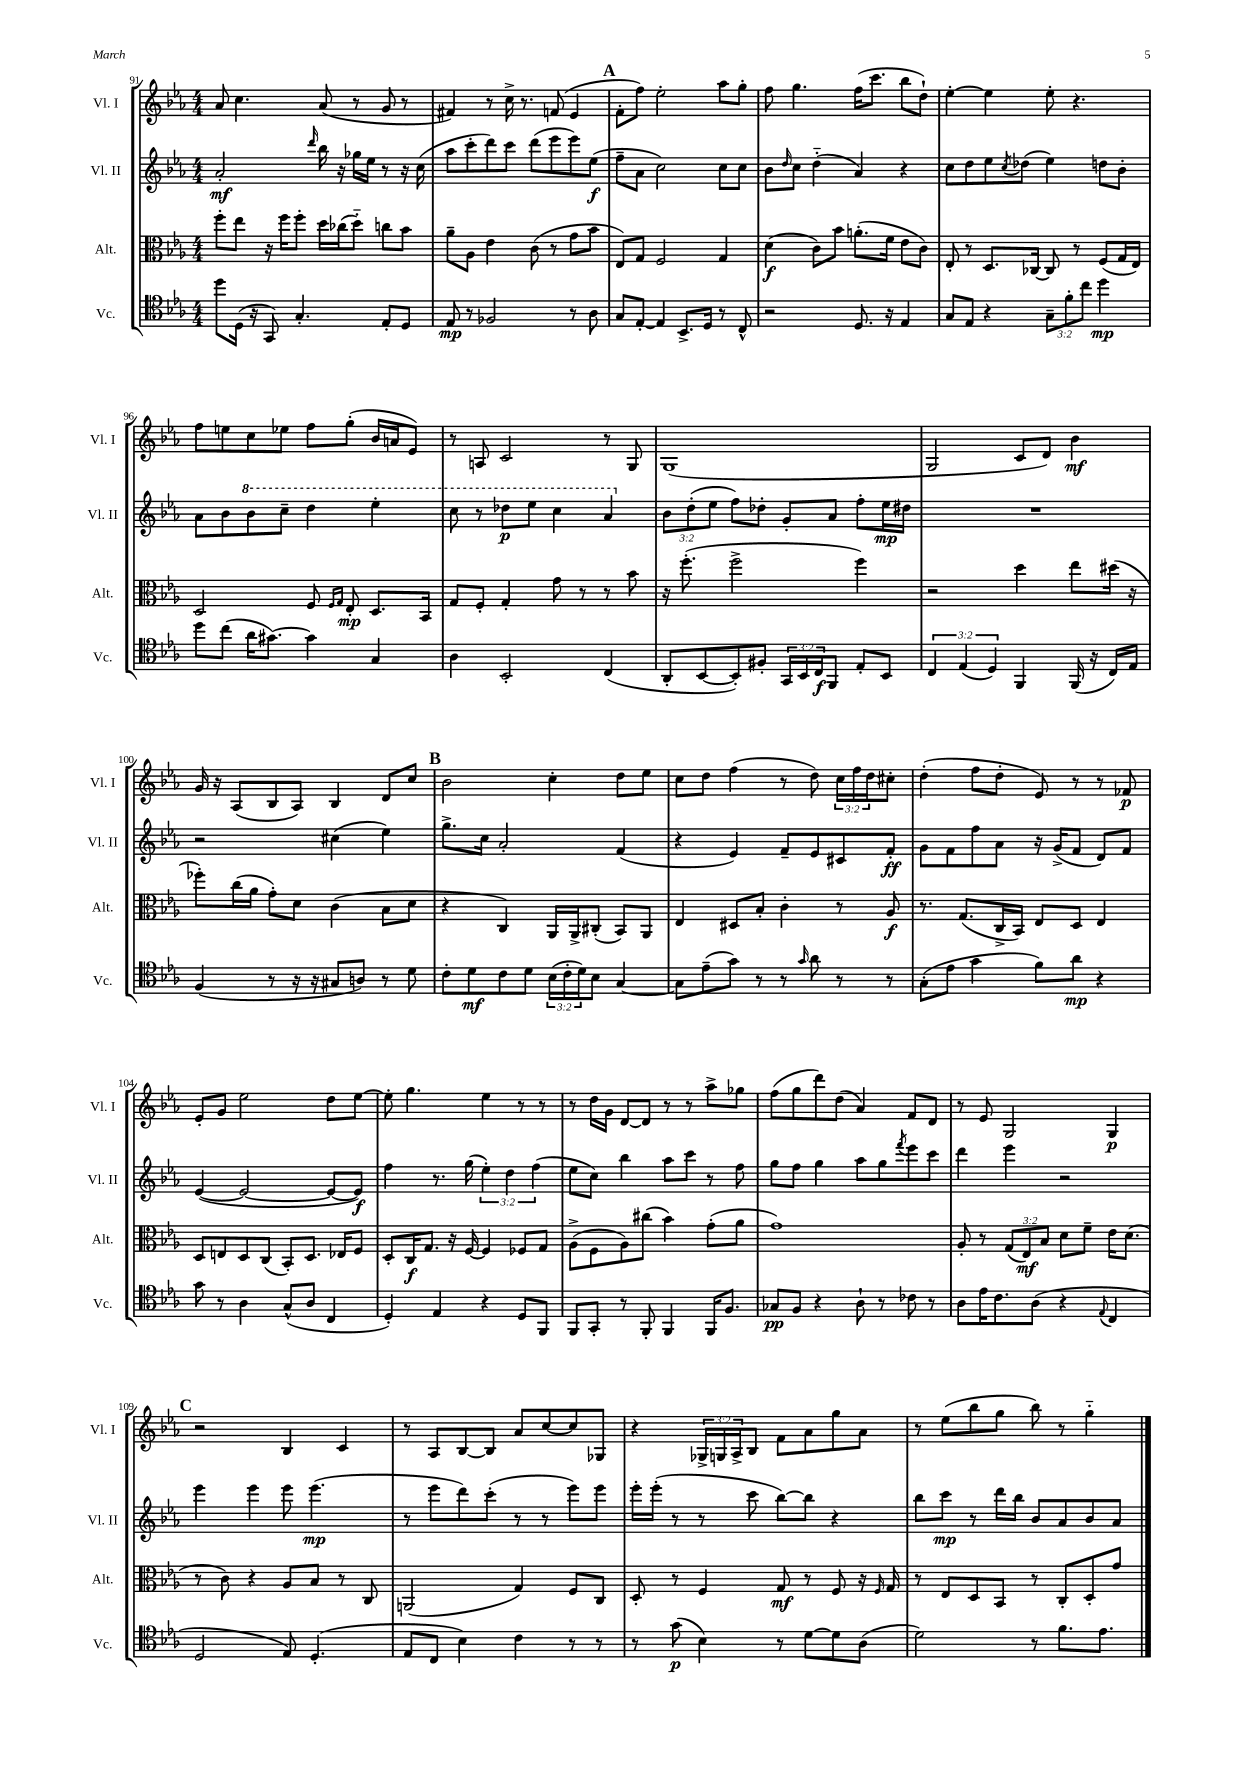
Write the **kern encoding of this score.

**kern	**kern	**kern	**kern
*staff4	*staff3	*staff2	*staff1
*clefC4	*clefC3	*clefG2	*clefG2
*k[b-e-a-]	*k[b-e-a-]	*k[b-e-a-]	*k[b-e-a-]
*M4/4	*M4/4	*M4/4	*M4/4
8dd	8ff'	2a-'	8a-
(16D	8ee-	.	4.cc
16r	.	.	.
8GG)	16r	.	.
.	16ff	.	.
4.G'	8ff'	.	.
.	.	16qqddd	.
.	16dd	16bb-	(8a-
.	(16cc-	16r	.
.	8dd'~)	16gg-	8r
.	.	16ee-	.
8E-'	8cc	8r	8g
8D	8b-	16r	8r
.	.	(16cc	.
=	=	=	=
8E-	8a-~	8aa-	4f#)
8r	8A-	8ccc'	.
2F-	4e-	8ddd)	8r
.	.	8ccc	16cc^
.	.	.	8.r
.	(8c	(8ddd	.
.	8r	8eee-	(8f
8r	8g	8eee-)	4e-
8A-	8b-	(8ee-	.
=	=	=	=
8G	8E-)	8ff~	8f'
[8E-'	8G	8a-	8ff)
4E-]	2F	2cc)	2ee-'
8.BB-^	.	.	.
16D	.	.	.
8r	4G	8cc	8aa-
8C^^	.	8cc	8gg'
=	=	=	=
2r	(4d	8b-	8ff
.	.	16qqdd	.
.	.	8cc	4.gg
.	8c)	(4dd'~	.
.	8b-	.	.
8.D	(8.a'	4a-)	(16ff
.	.	.	8.ccc
16r	16f	.	.
4E-	8e-	4r	8bb-
.	8c)	.	8dd`)
=	=	=	=
8G	8E-'	8cc	[4ee-'
8E-	8r	8dd	.
4r	8.D	8ee-	4ee-]
.	.	8qcc	.
.	.	(8dd-	.
.	[16C-	.	.
12G~	8C-]	4ee-)	8ee-'
12f'	.	.	.
.	8r	.	4.r
12cc	.	.	.
4dd	(8F	8dd	.
.	16G	8b-'	.
.	16E-)	.	.
=	=	=	=
8dd	2D	8a-	8ff
(8cc	.	8b-	8ee
16a-	.	8bb-	8cc
[8.g#)	.	.	.
.	.	8ccc~	8ee-
4g#]	8F	4ddd	8ff
.	16qqF	.	.
.	16qqG	.	.
.	8E-'	.	(8gg'
4G	8.D	4eee-'	16b-
.	.	.	16a
.	.	.	8e-)
.	16BB-	.	.
=	=	=	=
4A-	8G	8ccc	8r
.	8F'	8r	8A
2BB-'	4G'	8ddd-	2c
.	.	8eee-	.
.	8g	4ccc	.
.	8r	.	.
(4C	8r	4aa-	8r
.	8b-	.	8G
=	=	=	=
8AA-'	16r	12b-	(1G
.	(8.ff'	.	.
.	.	(12dd'	.
[8BB-	.	.	.
.	.	12ee-	.
8BB-'])	2ff^	8ff)	.
8F#'	.	8dd-'	.
24GG	.	8g'	.
24BB-	.	.	.
24C	.	.	.
8FF	.	8a-	.
8E-'	4ff)	8ff'	.
8BB-	.	16ee-	.
.	.	16dd#	.
=	=	=	=
6C	2r	1r	2G
(6E-	.	.	.
6D)	.	.	.
4FF	4dd	.	8c
.	.	.	8d)
(16FF	8ee-	.	4b-
16r	.	.	.
16C)	(16dd#	.	.
16E-	16r	.	.
=	=	=	=
(4F	8ff-')	2r	16g
.	.	.	16r
.	(16cc	.	(8A-
.	16a-	.	.
8r	8g')	.	8B-
16r	8d	.	8A-)
16r	.	.	.
8G#	(4c	(4cc#	4B-
8A)	.	.	.
8r	8B-	4ee-)	8d
8d	8d	.	8cc
=	=	=	=
8c'	4r	8.gg^	2b-
8d	.	.	.
.	.	16cc	.
8c	4C)	2a-'	.
8d	.	.	.
(24B-	16AA-	.	4cc'
24c'	.	.	.
.	16AA-^	.	.
24d)	.	.	.
8B-	(8C#'	.	.
[4G	8BB-)	(4f	8dd
.	8AA-	.	8ee-
=	=	=	=
8G]	4E-	4r	8cc
(8e-~	.	.	8dd
8g)	8D#	4e-)	(4ff
8r	8B-'	.	.
8r	4c'	8f~	8r
16qqg	.	.	.
8a-	.	8e-	8dd)
8r	8r	8c#	24cc
.	.	.	24ff
.	.	.	24dd
8r	8A-	8f'	8cc#'
=	=	=	=
(8G'	8.r	8g	(4dd'
8e-	.	8f	.
.	(8.G	.	.
4g	.	8ff	8ff
.	16C^	8a-	8dd'
.	16BB-)	.	.
8f)	8E-	16r	8e-)
.	.	(16g^	.
8a-	8D	8f	8r
4r	4E-	8d)	8r
.	.	8f	8f-
=	=	=	=
8g	8D	([4e-	8e-'
8r	8E	.	8g
4A-	8D	2e-_	2ee-
.	(8C	.	.
(8G^^	8BB-')	.	.
8A-	8.D	.	.
4C	.	8e-_	8dd
.	16E-	.	.
.	8F	8e-])	[8ee-
=	=	=	=
4D')	8D'	4ff	8ee-']
.	16C	.	4.gg
.	8.G	.	.
4E-	.	8.r	.
.	16r	.	.
.	[16F	(16gg	.
4r	4F]	6ee-')	4ee-
.	.	6dd	.
8D	8F-	.	8r
.	.	(6ff	.
8FF	8G	.	8r
=	=	=	=
8FF	(8A-^	8ee-	8r
8GG'	8F	8cc)	16dd
.	.	.	16g
8r	8A-)	4bb-	[8d
8FF'	(8cc#	.	8d]
4FF	4b-)	8aa-	8r
.	.	8ccc	8r
16FF	(8g'	8r	8aa-^
8.F	.	.	.
.	8a-	8ff	8gg-
=	=	=	=
8G-	1g)	8gg	(8ff
8F	.	8ff	8gg
4r	.	4gg	8ddd)
.	.	.	(8dd
8A-`	.	8aa-	4a-)
8r	.	8gg	.
.	.	8qfff	.
8c-	.	8eee-	8f
8r	.	8ccc	8d
=	=	=	=
8A-	8A-'	4ddd	8r
16e-	8r	.	8e-
8.c	.	.	.
.	(12G	4eee-	2G
.	12E-)	.	.
(8A-	.	.	.
.	12B-	.	.
4r	8d	2r	.
.	8f~	.	.
8qqE-	.	.	.
4C	16e-	.	4G
.	(8.d	.	.
=	=	=	=
2D	8r	4eee-	2r
.	8c)	.	.
.	4r	4eee-	.
8E-)	8A-	8eee-	4B-
(4.D'	8B-	(4.eee-	.
.	8r	.	4c
.	8C	.	.
=	=	=	=
8E-	(2AA	8r	8r
8C	.	8eee-	8A-
4B-)	.	8ddd)	[8B-
.	.	(8ccc'	8B-]
4c	4G)	8r	8a-
.	.	8r	[8cc
8r	8F	8eee-)	8cc]
8r	8C	8eee-	8G-
=	=	=	=
8r	8D'	16eee-'	4r
.	.	(16eee-'	.
(8g	8r	8r	.
4B-)	4F	8r	24G-^
.	.	.	24G
.	.	.	24A-^
.	.	8ccc	8B-
8r	8G	[8bb-)	8f
[8d	8r	8bb-]	8a-
8d]	8F	4r	8gg
(8A-	16r	.	8a-
.	16qqF	.	.
.	16G	.	.
=	=	=	=
2d)	8r	8bb-	8r
.	8E-	8ccc	(8ee-
.	8D	8r	8bb-
.	8BB-	16ddd	8gg
.	.	16bb-	.
8r	8r	8b-	8bb-)
8.f	8C'	8a-	8r
.	8D'	8b-	4gg'~
8.e-	.	.	.
.	8g	8a-	.
==	==	==	==
*-	*-	*-	*-
